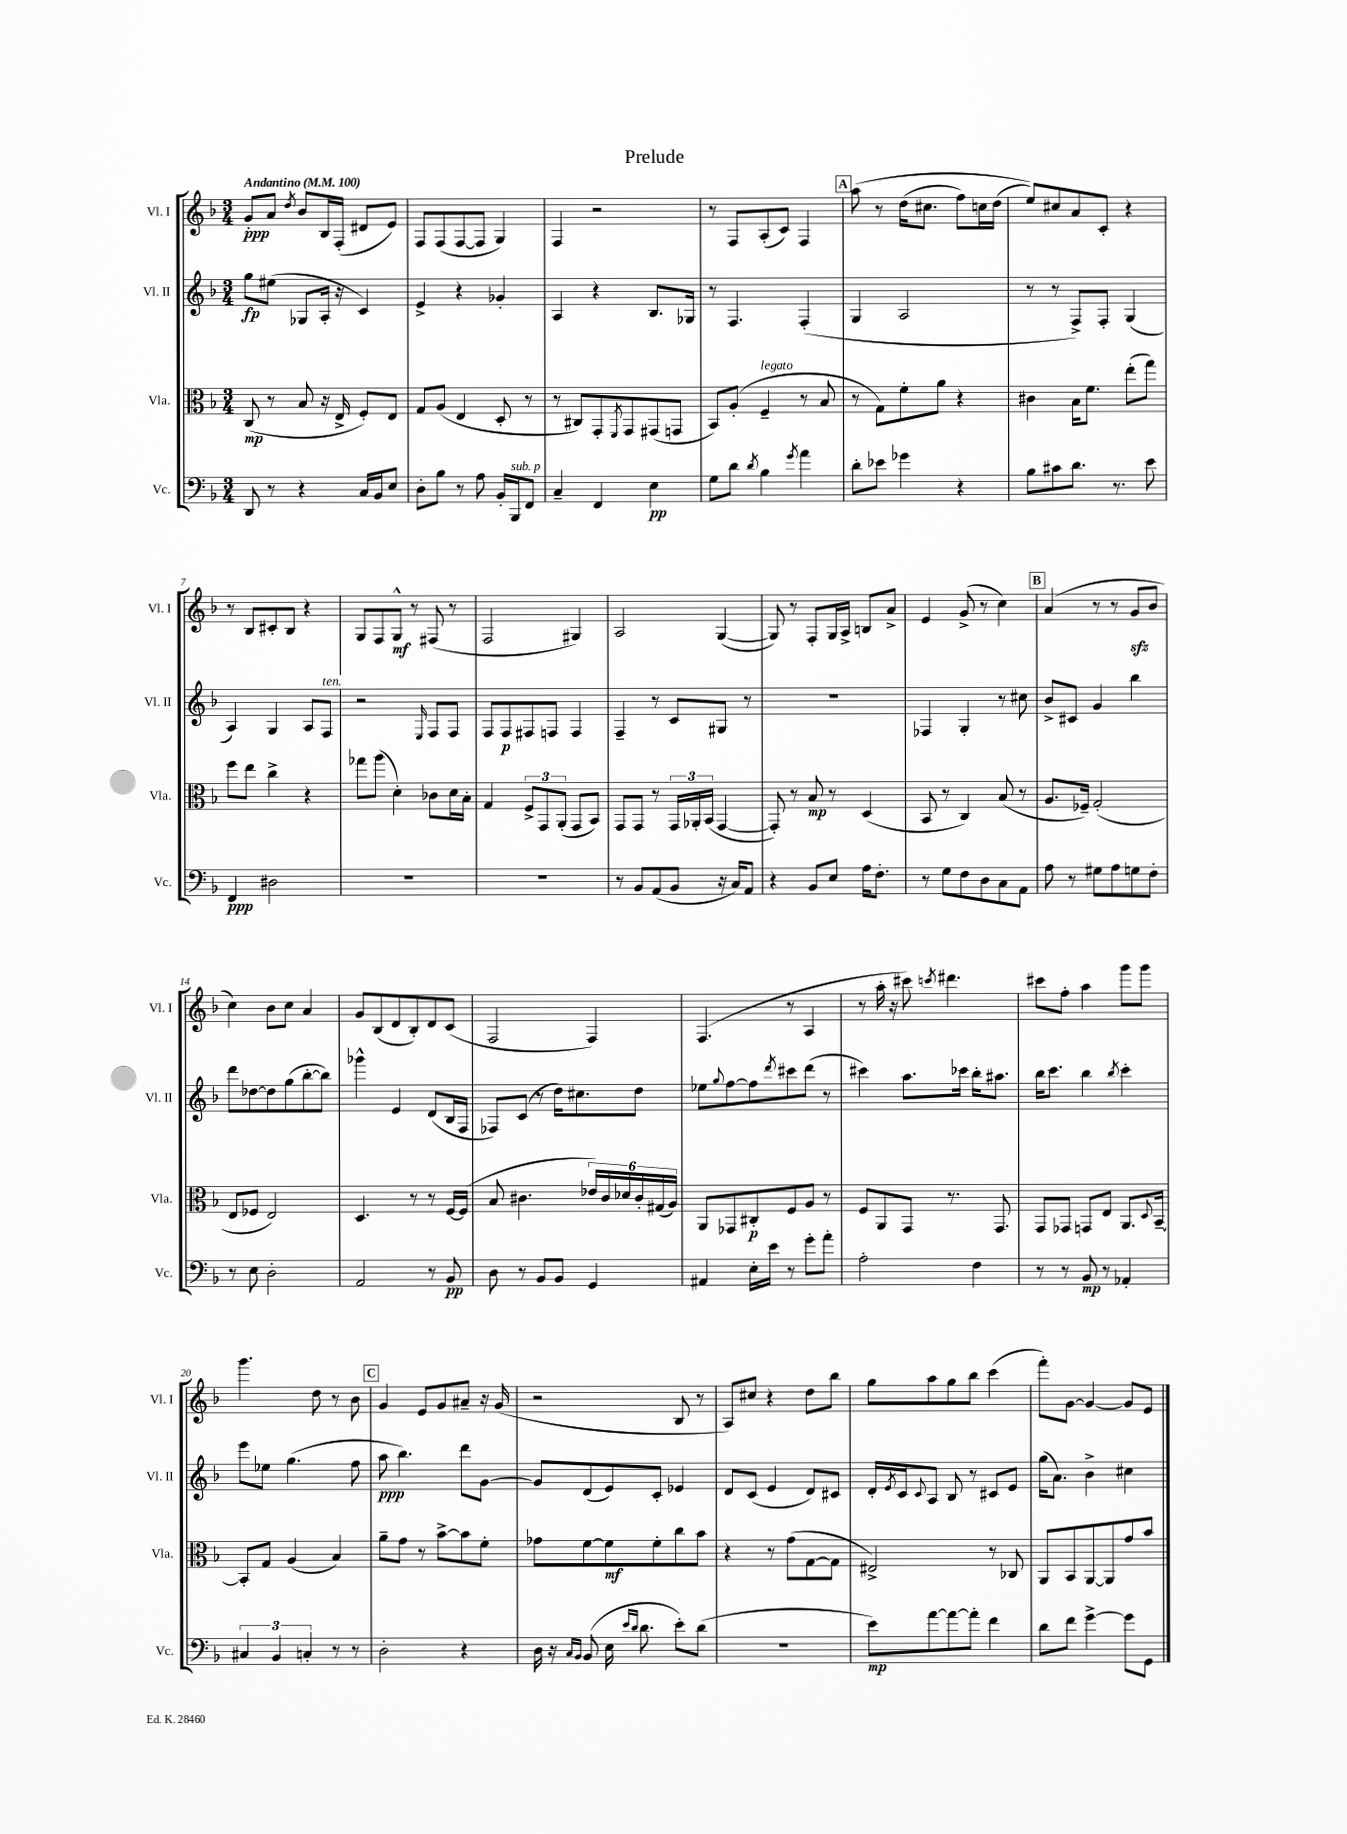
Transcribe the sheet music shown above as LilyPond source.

\header { title = "Prelude" }
<<
\new StaffGroup <<
\new Staff = "s0" \with { instrumentName = "Vl. I" shortInstrumentName = "Vl. I" } {
    \clef treble \key f \major \numericTimeSignature \time 3/4 \tempo "Andantino" 4 = 100
    g'8-.\ppp a'8 \acciaccatura { d''8 } bes'8 bes16 f16-.( dis'8 e'8) |
    f8 f8( f8~ f8 g4) |
    f4 r2 |
    r8 f8 a8-.( c'8) f4 |
    \mark \markup { \box "A" } a''8\( r8 d''16( cis''8. f''8) c''16 d''16( |
    e''8)\) cis''8 a'8 c'8-. r4 |
    r8 bes8 cis'8-. bes8 r4 |
    g8 f8 g8-^\mf r8 fis8( r8 |
    f2 gis4) |
    a2 g4~( |
    g8) r8 f8-. g16 a16-> b8 a'8-> |
    e'4 g'8->( r8 c''4) |
    \mark \markup { \box "B" } a'4( r8 r8 g'8\sfz bes'8 |
    c''4) bes'8 c''8 a'4 |
    g'8 bes8( d'8 bes8-.) d'8 c'8( |
    f2 f4) |
    f4.( r8 a4 |
    r8 a''16-. r16 cis'''8) \acciaccatura { c'''8 } dis'''4. |
    cis'''8 f''8-. a''4 g'''8 g'''8 |
    g'''4. d''8 r8 bes'8 |
    \mark \markup { \box "C" } g'4 e'8 g'8 ais'8-- r16 g'16( |
    r2 bes8 r8 |
    a8) cis''8 r4 d''8 bes''8 |
    g''8 a''8 g''8 bes''8 c'''4( |
    f'''8-.) g'8~ g'4~ g'8 e'8 \bar "|." |
}
\new Staff = "s1" \with { instrumentName = "Vl. II" shortInstrumentName = "Vl. II" } {
    \clef treble \key f \major \numericTimeSignature \time 3/4
    g''8\fp eis''8( ges8 a16-. r16 c'4) |
    e'4-> r4 ges'4-. |
    a4 r4 bes8. ges16 |
    r8 f4. f4-.( |
    \mark \markup { \box "A" } g4 a2 |
    r8 r8 f8->) f8-. g4( |
    a4) g4 a8 f8^\markup { \italic "ten." } |
    r2 \grace { e16 } f8 f8 |
    f8 f8\p fis8 f8 f4 |
    f4-- r8 c'8 gis8 r8 |
    R2. |
    fes4 g4-. r8 cis''8 |
    \mark \markup { \box "B" } bes'8-> cis'8 g'4 bes''4 |
    d'''8 des''8~ des''8 g''8( bes''8~-. bes''8) |
    ges'''4-^ e'4 d'8( bes16 f16 |
    fes8) c'8( r8 d''16) cis''8. d''8 |
    ees''8 \appoggiatura { g''8 } f''8~ f''8 \acciaccatura { d'''8 } cis'''8 d'''8( r8 |
    cis'''4) a''8. ces'''16 bes''16-. ais''8. |
    bes''16 c'''8. bes''4 \acciaccatura { bes''8 } c'''4-. |
    e'''8 ees''8 g''4.( f''8 |
    \mark \markup { \box "C" } a''8\ppp bes''4.) d'''8 g'8~ |
    g'8 d'8( e'8) c'8-. ees'4 |
    d'8 c'8( e'4 d'8) cis'8 |
    d'16-. \acciaccatura { e'8 } c'16 \appoggiatura { c'8 } a8 bes8 r8 cis'8 e'8 |
    g''16( a'8.) bes'4-> cis''4 \bar "|." |
}
\new Staff = "s2" \with { instrumentName = "Vla." shortInstrumentName = "Vla." } {
    \clef alto \key f \major \numericTimeSignature \time 3/4
    c8\mp( r8 bes8 r16 e16-> f8-.) e8 |
    g8 a8( e4 d8-. r8 |
    r8 cis8) g,8-. \acciaccatura { f,8 } g,8 gis,8( g,8 |
    bes,8) a8-.( f4--^\markup { \italic "legato" } r8 bes8 |
    \mark \markup { \box "A" } r8 g8) f'8-. a'8 r4 |
    cis'4 bes16 f'8. e''8-.( g''8) |
    f''8 e''8 c''4-> r4 |
    ges''8 a''8( d'4-.) ces'8 d'16 bes16-. |
    g4 \tuplet 3/2 { f8-> g,8 a,8-.( } g,8 bes,8) |
    g,8 g,8 r8 \tuplet 3/2 { g,16 aes,16-. bes,16( } g,4~ |
    g,8-.) r8 bes8\mp r8 d4( |
    bes,8 r8 c4) bes8( r8 |
    \mark \markup { \box "B" } a8. fes16--) g2-.( |
    e8 fes8 e2) |
    d4. r8 r8 f16~ f16( |
    bes8 cis'4. \tuplet 6/4 { ees'16) cis'16 des'16 cis'16-. gis16( a16) } |
    a,8 ges,8 cis8-.\p f8 a8 r8 |
    f8 a,8 g,8 r8. g,8. |
    g,8 ges,8 g,8 e8 a,8. \appoggiatura { d8 } bes,16~-- |
    bes,8-. g8 a4( bes4) |
    \mark \markup { \box "C" } a'8-- g'8 r8 bes'8~-> bes'8 f'8-. |
    ges'8 f'8~ f'8\mf f'8-. c''8 bes'8 |
    r4 r8 g'8( g8~ g8 |
    eis2->) r8 ces8 |
    a,8 bes,8 a,8~ a,8 g'8 bes'8 \bar "|." |
}
\new Staff = "s3" \with { instrumentName = "Vc." shortInstrumentName = "Vc." } {
    \clef bass \key f \major \numericTimeSignature \time 3/4
    d,8 r8 r4 c16 bes,16 e8 |
    d8-. bes8 r8 a8 bes,16-. bes,,16^\markup { \italic "sub. p" } f,8 |
    c4-- f,4 e4\pp |
    g8 d'8 \acciaccatura { d'8 } bes4 \acciaccatura { g'8 } a'4 |
    \mark \markup { \box "A" } d'8-. ees'8 ges'4 r4 |
    bes8 cis'8 d'8. r8. e'8 |
    f,4\ppp dis2 |
    R2. |
    R2. |
    r8 bes,8 a,8( bes,8 r16 c16) a,8 |
    r4 bes,8 e8 a16 f8.-. |
    r8 g8 f8 d8 c8 a,8 |
    \mark \markup { \box "B" } a8 r8 gis8 a8 g8 f8-. |
    r8 e8 d2-. |
    a,2 r8 bes,8\pp |
    d8 r8 bes,8 bes,8 g,4 |
    ais,4 e16-. e'16 r8 g'8-. a'8-. |
    a2-. f4 |
    r8 r8 bes,8\mp r8 aes,4-. |
    \tuplet 3/2 { cis4 bes,4 c4-. } r8 r8 |
    \mark \markup { \box "C" } d2-. r4 |
    d16 r16 \grace { c16 bes,16 } bes,8( e16 \grace { e'16 d'16 } d'8. e'8-.) d'8( |
    R2. |
    e'8\mp) a'8~ a'8~ a'8-. f'4 |
    d'8 f'8 g'4~-> g'8 g,8 \bar "|." |
}
>>
>>
